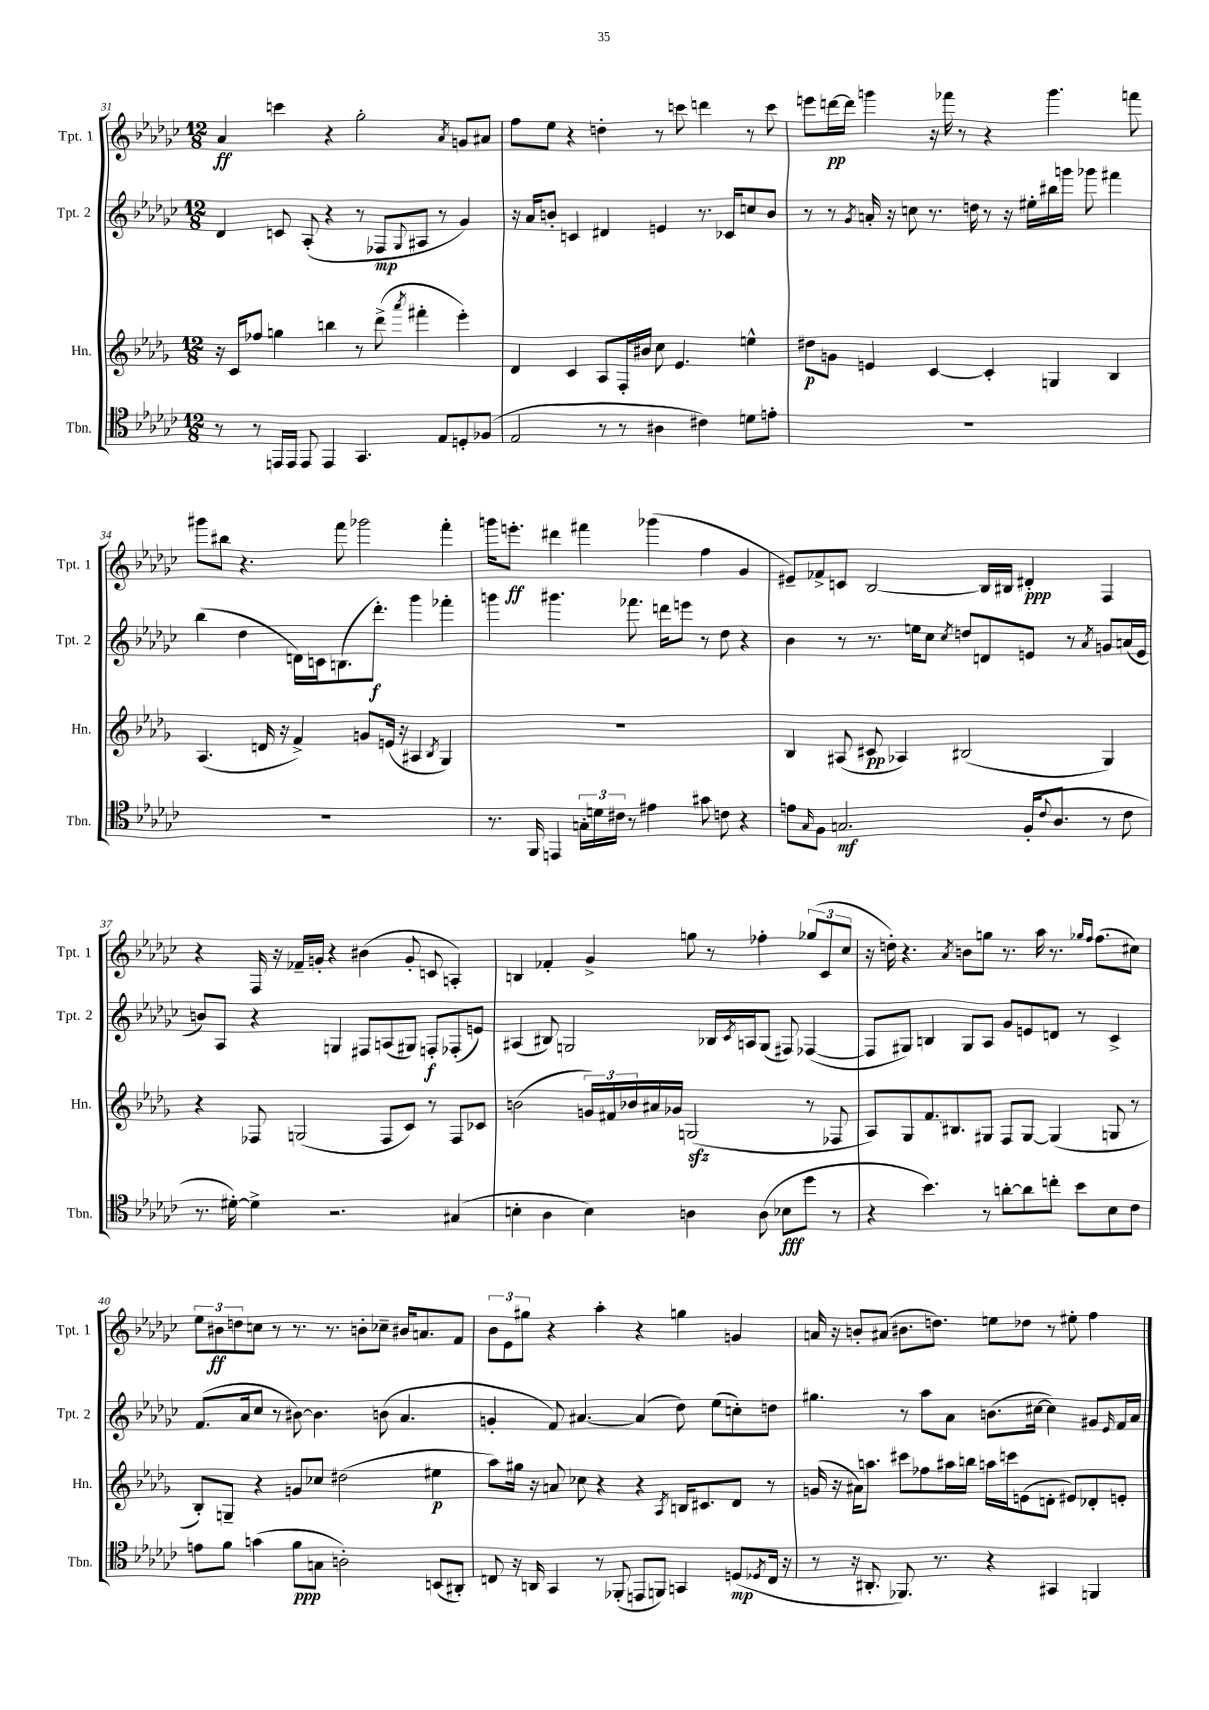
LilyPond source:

<<
\new StaffGroup <<
\new Staff = "s0" \with { instrumentName = "Tpt. 1" shortInstrumentName = "Tpt. 1" } {
    \clef treble \key ges \major \numericTimeSignature \time 12/8
    aes'4\ff c'''4 r4 ges''2-. \acciaccatura { aes'8 } g'8 ais'8 |
    f''8 ees''8 r4 d''4-. r8 c'''8 d'''4 r8 c'''8 |
    e'''8 d'''16~\pp d'''16 g'''4 r16 fes'''16 r8 r4 g'''4. f'''8 |
    gis'''8 bis''8 r4. f'''8 ges'''2 f'''4-. |
    g'''16 e'''8.-.\ff dis'''4 fis'''4 ges'''4( f''4 ges'4 |
    eis'8--) fes'8-> c'8 bes2~ bes16 bis16 dis'4-.\ppp f4 |
    r4 f16 r16 fes'16-- g'16-. r4 bis'4( g'8-. c'8 a4-.) |
    b4 fes'4-. ges'4-> g''8 r8 fes''4-. \tuplet 3/2 { ges''8( ces'8 ces''8 } |
    r16 d''16-.) r4. \acciaccatura { aes'8 } b'8 g''8 r8. aes''16 r8. \grace { ges''16 f''16 } f''8.( cis''8) |
    \tuplet 3/2 { ees''8 bis'8\ff d''8 } c''8 r8 r8. r8. b'8-. ces''8-- bis'16 a'8. f'8 |
    \tuplet 3/2 { bes'8 ees'8 gis''8 } r4 aes''4-. r4 g''4 g'4 |
    a'16 r16 b'8-. ais'8( bis'8. d''8.) e''8 des''8 r8 eis''8-. f''4 \bar "|." |
}
\new Staff = "s1" \with { instrumentName = "Tpt. 2" shortInstrumentName = "Tpt. 2" } {
    \clef treble \key ges \major \numericTimeSignature \time 12/8
    des'4 c'8 aes8-.( r4 r8 fes8\mp \appoggiatura { ges8 } ais8 r8 ges'4) |
    r16 aes'16 b'8-. c'4 dis'4 e'4 r8. ces'16 c''8 b'8 |
    r8 r8 \acciaccatura { ges'8 } a'16-. r16 c''8 r8. d''16 r8 r16 eis''16-. bis''16 g'''16 ges'''8 fis'''4 |
    bes''4( des''4 d'16) c'16 b8.( des'''8.-.\f) ges'''4 fes'''4-. |
    g'''4 gis'''4. fes'''8. d'''16 e'''8 r8 des''8 r4 |
    bes'4 r8 r8. e''16 ces''8 \acciaccatura { ces''8 } d''8 d'8 e'8 r8 \acciaccatura { aes'8 } g'8 a'16( e'16 |
    b'8) aes8 r4 g4 fis8 a8( gis8) f8-.\f fes8-.( e'8) |
    ais4( bis8) g2 bes16 \acciaccatura { ces'8 } a16 g8( fis8) fes4~( |
    fes8 gis8) b4 gis8 aes8 ges'8 e'8 d'8 r8 ces'4-> |
    f'8.( aes'16 ces''8 r8 bis'8~) bis'4. b'8( aes'4. |
    g'4-. f'8) ais'4.~ ais'4( des''8) ees''8( c''8-.) d''8 |
    gis''4. r8 aes''8 aes'8 b'8.( cis''16~ cis''4) gis'8 \grace { ees'16 } f'16 aes'16 \bar "|." |
}
\new Staff = "s2" \with { instrumentName = "Hn." shortInstrumentName = "Hn." } {
    \clef treble \key des \major \numericTimeSignature \time 12/8
    r16 c'16 fes''8 g''4 b''4 r8 des'''8->( \acciaccatura { aes'''8 } fis'''4-. ees'''4-.) |
    des'4 c'4 aes8 f16-. bis'16 c''8 ees'4. e''4-^ |
    dis''8\p g'8 e'4 c'4~ c'4-. g4 bes4 |
    aes4.( d'16 r16 f'4->) g'8 e'16( r16 ais4 \acciaccatura { bes8 } ges4) |
    R1. |
    bes4 ais8( cis'8\pp aes4) bis2( ges4) |
    r4 fes8 g2( fes8 c'8) r8 fes8 ces'8 |
    b'2( \tuplet 3/2 { g'16) fis'16 bes'16 } ais'16 ges'16 g2\sfz( r8 fes8 |
    aes8) ges8 f'8.\glissando bis8. gis8 f8 gis8~ gis4( g8 r8 |
    bes8-.) g8-- r4 g'8 ces''8 dis''2( eis''4\p |
    aes''8) gis''16 r16 a'8 ces''8 r4 r4 \acciaccatura { aes8 } b16 cis'8. des'8 r8 |
    g'16( r16 ais'16) a''8. cis'''8 fes''8 ais''16 b''16 a''16 c'''16 e'8( d'8-. eis'8) des'8-. e'8-. \bar "|." |
}
\new Staff = "s3" \with { instrumentName = "Tbn." shortInstrumentName = "Tbn." } {
    \clef tenor \key ges \major \numericTimeSignature \time 12/8
    r8 r8 e,16 e,16 e,8 e,4 ges,4. ees8 d8-. fes8( |
    ees2 r8 r8 ais4 cis'4) d'8 e'8-. |
    R1. |
    R1. |
    r8. f,16 e,4 \tuplet 3/2 { g16-. d'16 cis'16 } r8 eis'4 gis'8 c'8 r4 |
    e'8 \grace { ges16 } f8 g2.\mf f16-.( \appoggiatura { ces'8 } aes8. r8 ces'8 |
    r8. dis'16~-.) dis'4-> r2. gis4( |
    b4-. aes4 b4) a4 a8( bes8\fff des''8 r8 |
    r4 bes'4.) r8 a'8~-. a'8 c''8-. bes'8 bes8 ces'8 |
    e'8 f'8 g'4( f'8\ppp g8 a2-.) b,8( ais,8-.) |
    c8 r16 a,16 ges,4 r8 fes,8-.( e,8 f,8) g,4 d8\mp( \acciaccatura { des8 } c16 r16 |
    r8 r16 ais,8.-. fes,8.) r8. r4 gis,4 f,4 \bar "|." |
}
>>
>>
\layout { \context { \Score currentBarNumber = #31 } }
